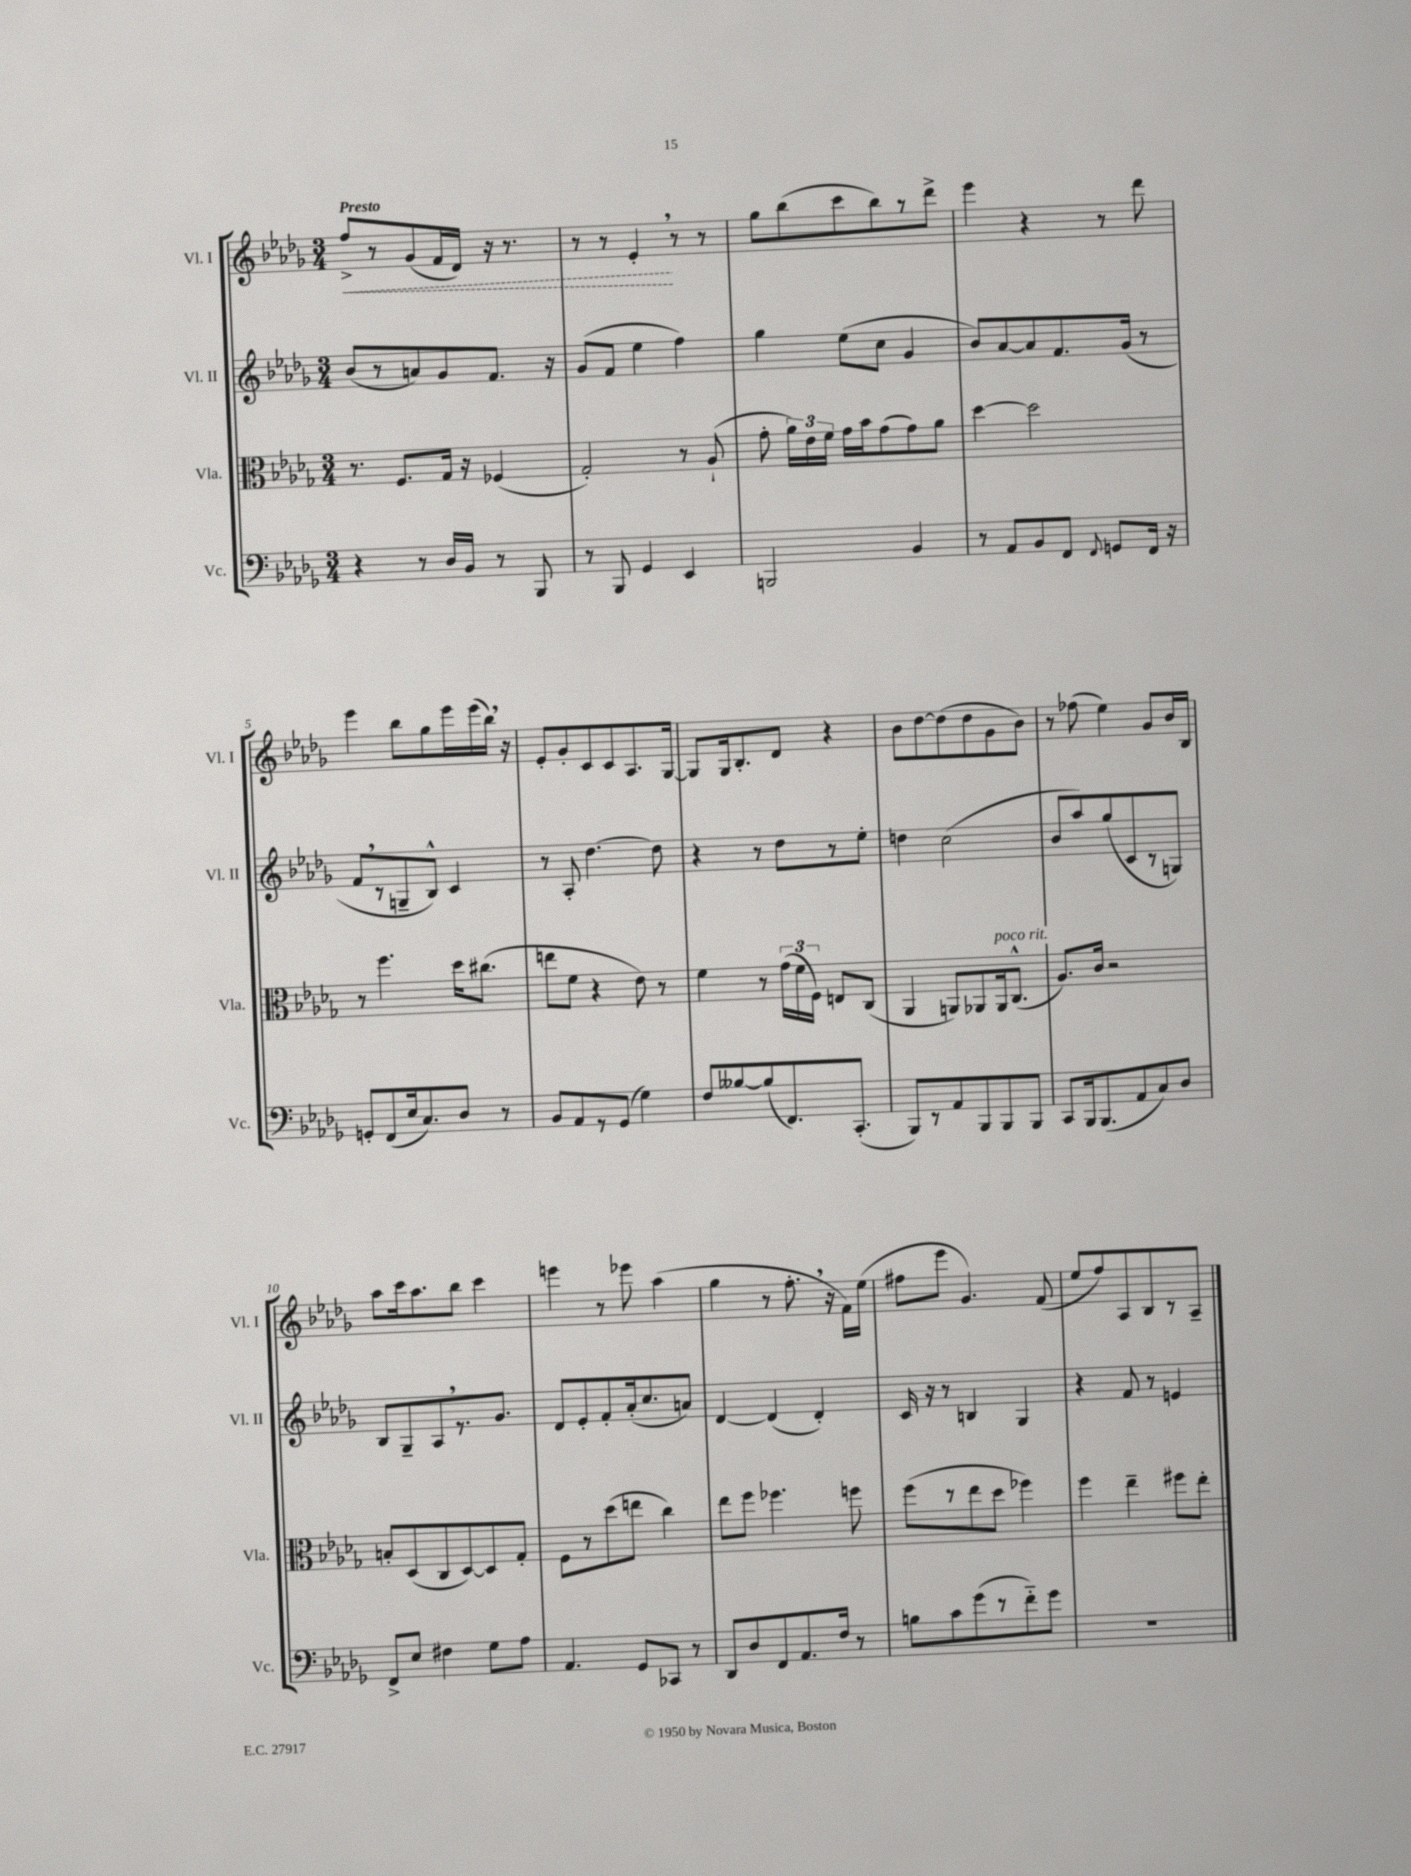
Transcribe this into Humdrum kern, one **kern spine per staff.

**kern	**kern	**kern	**kern
*staff4	*staff3	*staff2	*staff1
*clefF4	*clefC3	*clefG2	*clefG2
*k[b-e-a-d-g-]	*k[b-e-a-d-g-]	*k[b-e-a-d-g-]	*k[b-e-a-d-g-]
*M3/4	*M3/4	*M3/4	*M3/4
4r	8.r	(8b-/L	8ff^/L
.	.	8r	8r
.	8.F/L	.	.
8r	.	8a/)	(8g-/
16D-/LL	16G-/Jk	8g-/	16f/L
16BB-/JJ	16r	.	16d-/JJ)
8r	(4F-/	8.f/J	16r
.	.	.	8.r
8BBB-/	.	.	.
.	.	16r	.
=	=	=	=
8r	2G-'/)	(8g-/L	8r
8BBB-/	.	8f/J	8r
4GG-/	.	4ee-\	4e-'/
4EE-/	8r	4ff\)	8r
.	(8A-`/	.	8r
=	=	=	=
2BBB/	8g-'\	4gg-\	8gg-\L
.	24a-\LL)	.	(8bb-\
.	24e-\	.	.
.	24f\JJ	.	.
.	16g-\LL	(8ee-\L	8ccc\
.	16b-\J	.	.
.	(8g-\	8cc\J	8bb-\)
4BB-/	8g-\)	4g-/	8r
.	8a-\J	.	8ddd-^\J
=	=	=	=
8r	[4dd-\	8b-/L)	4eee-\
8AA-/L	.	[8a-/	.
8BB-/	2dd-\]	8a-/]	4r
8FF/J	.	8.f/	.
8qqFF/	.	.	.
8GG/L	.	.	8r
.	.	(16g-/Jk	.
16FF/Jk	.	8r	8ddd-\
16r	.	.	.
=	=	=	=
8GG'/L	8r	8f/L	4eee-\
(8FF/	4.ff\	8r	.
16E-/k	.	8G~/	8bb-\L
8.C/)	.	.	.
.	.	8B-^^/J)	8gg-\
8D-/J	16dd-\LK	4c/	16eee-\L
.	(8.cc#\J	.	(16eee-\
8r	.	.	16bb-\JJ)
.	.	.	16r
=	=	=	=
8BB-/L	8ee\L	8r	8e-'/L
8AA-/	8f\J	8A-'/	8g-'/
8r	4r	[4.dd-\	8c/
(8GG-/J	.	.	8c/
4G-\)	8e-\)	.	8.A-/
.	8r	8dd-\]	.
.	.	.	[16G-/Jk
=	=	=	=
8F/L	4f\	4r	8G-/]L
[8B--/	.	.	16G-/k
.	.	.	8.B-'/
(8B--/]	8r	8r	.
8.FF/)	(24g-\LL	8dd-\L	8d-/J
.	24f\	.	.
.	24F\JJ)	.	.
.	8E/L	8r	4r
(8.CC'/J	.	.	.
.	(8C/J	8ee-'\J	.
=	=	=	=
8BBB-/L)	4AA-/	4dd\	8b-\L
8r	.	.	[8dd-\
8AA-/	8AA/L)	(2cc\	(8dd-\]
8BBB-/	8AA-/	.	8dd-\
8BBB-/	16AA-/k	.	8g-\
.	(8.C^^/J	.	.
8BBB-/J	.	.	8b-\J)
=	=	=	=
8CC/L	8.A-/L)	8b-/L	8r
16BBB-/k	.	8aa-/)	(8ff-\
(8.BBB-/	16c/Jk	.	.
.	2r	(8gg-/	4ee-\)
8AA-/	.	8c/	.
8C/)	.	8r	8g-/L
8D-/J	.	8G/J)	16b-/L
.	.	.	16B-/JJ
=	=	=	=
8FF^/L	8B'/L	8B-/L	8aa-\L
8E-/J	(8D-/	8G-~/	16ccc\k
.	.	.	8.aa-\
4F#\	8C/	8A-/	.
.	[8D-/)	8.r	8bb-\J
8G-\L	8D-/]	.	4ccc\
.	.	8.g-/J	.
8A-\J	8G-'/J	.	.
=	=	=	=
4.AA-/	8F\L	8d-/L	4eee\
.	8r	8e-'/	.
.	(8dd-\	8f'/	8r
8GG-/L	8ee\J	(16a-'/k	8eee-\
.	.	8.cc/	.
8CC-/J	4cc\)	.	(4aa-\
8r	.	8a/J)	.
=	=	=	=
8DD-/L	8ee-\L	[4d-/	4gg-\
8D-/	8ff\J	.	.
8FF/	4.ff-\	(4d-/]	8r
8.AA-/	.	.	8.ff'\
.	.	4d-'/)	.
16F/Jk	.	.	16r
8r	8ff\	.	16f\LL)
.	.	.	(16ee-\JJ
=	=	=	=
8B\L	(8ff\L	16c/	8ff#\L
.	.	16r	.
8c\	8r	8r	8eee-\J
(8g-\	8ee-\	4B/	4.g-/)
8r	8dd-\J	.	.
8f'~\)	4ff-\)	4G-/	.
8g-\J	.	.	(8f/
=	=	=	=
2.r	4ff\	4r	8ee-/L
.	.	.	8ff/)
.	4ee-~\	8f/	8A-/
.	.	8r	8B-/
.	8ff#\L	4e/	8r
.	8ee-'\J	.	8A-~/J
==	==	==	==
*-	*-	*-	*-
